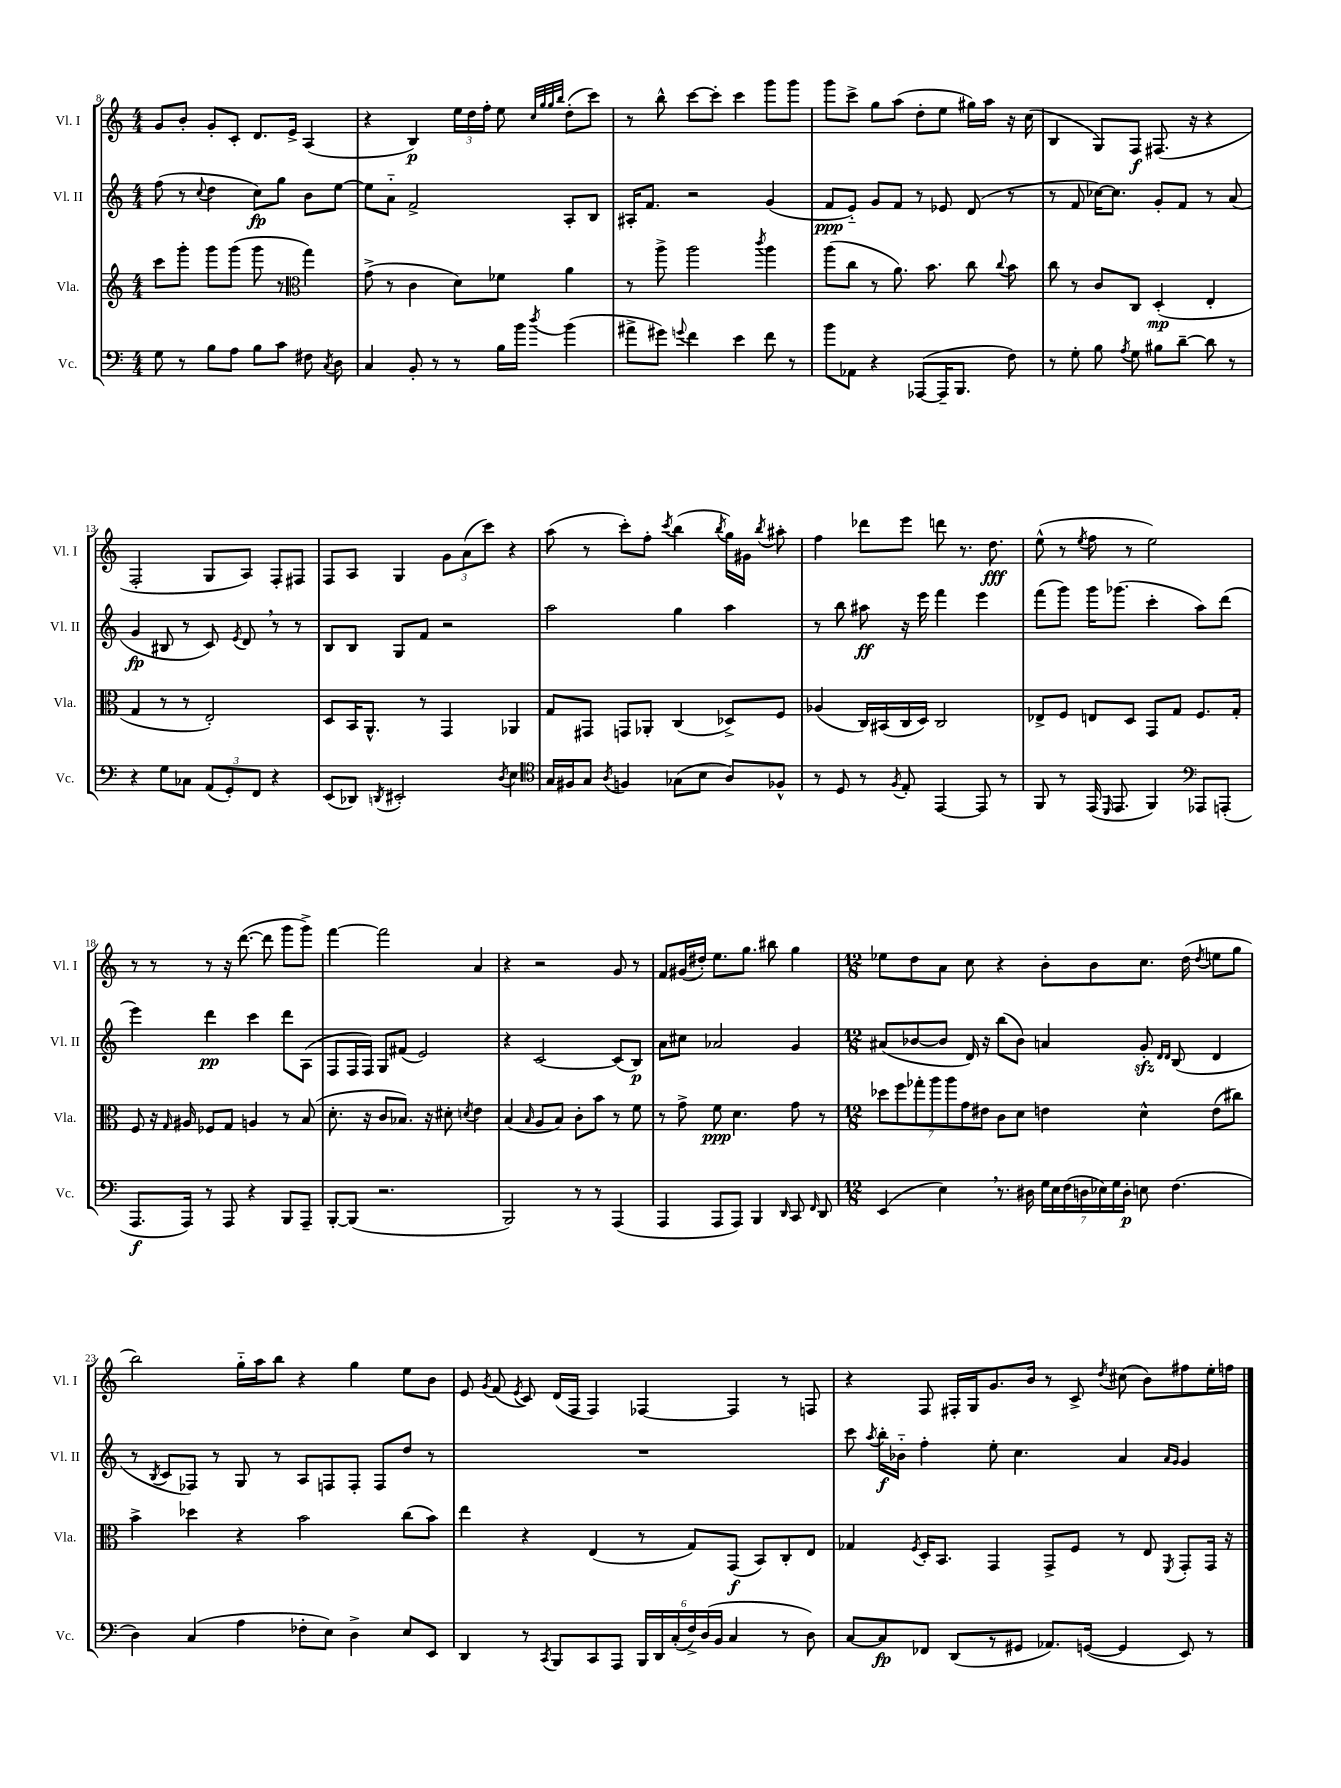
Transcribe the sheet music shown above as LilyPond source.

<<
\new StaffGroup <<
\new Staff = "s0" \with { instrumentName = "Vl. I" shortInstrumentName = "Vl. I" } {
    \clef treble \key c \major \numericTimeSignature \time 4/4
    \autoBeamOff g'8[ b'8]-. g'8[-. c'8]-. d'8.[ e'16]-> a4( |
    r4 b4\p) \tuplet 3/2 { e''16[ d''16 f''16]-. } e''8 \grace { c''32[ g''32 g''32 b''32] } d''8[-.( c'''8]) |
    r8 b''8-^ c'''8[~ c'''8]-. c'''4 g'''8[ g'''8] |
    g'''8[ c'''8]-> g''8[ a''8]( d''8[-. e''8] gis''16[) a''16] r16 c''16( |
    b4 g8[) f8]\f fis8.( r16 r4 |
    f2-. g8[ a8]) f8[-. fis8] |
    f8[ a8] g4 \tuplet 3/2 { g'8[ a'8( c'''8]) } r4 |
    a''8( r8 c'''8[-.) f''8]-. \acciaccatura { c'''8 } b''4( \acciaccatura { b''8 } g''16[) gis'16] \acciaccatura { b''8 } ais''8-. |
    f''4 des'''8[ e'''8] d'''8 r8. d''8.\fff |
    e''8-^( r8 \acciaccatura { e''8 } f''8 r8 e''2) |
    r8 r8 r8 r16 d'''8.~( d'''8 g'''8[ g'''8]->) |
    f'''4~ f'''2 a'4 |
    r4 r2 g'8 r8 |
    f'8[ gis'16( dis''16]-.) e''8.[ g''8.] bis''8 g''4 |
    \numericTimeSignature \time 12/8 ees''8[ d''8 a'8] c''8 r4 b'8[-. b'8 c''8.] d''16( \acciaccatura { d''8 } e''8[ g''8] |
    b''2) g''16[-_ a''16 b''8] r4 g''4 e''8[ b'8] |
    e'8 \acciaccatura { g'8 } f'8( \acciaccatura { e'8 } c'8) d'16[( f16] f4) fes4~ fes4 r8 f8 |
    r4 f8 fis16[-. g16 g'8. b'16] r8 c'8-> \acciaccatura { d''8 } cis''8( b'8[) fis''8 e''16-. f''16] \bar "|." |
}
\new Staff = "s1" \with { instrumentName = "Vl. II" shortInstrumentName = "Vl. II" } {
    \clef treble \key c \major \numericTimeSignature \time 4/4
    \autoBeamOff f''8( r8 \appoggiatura { c''8 } d''4 c''8[\fp) g''8] b'8[ e''8]~ |
    e''8[ a'8]-_ f'2-> a8[-. b8] |
    ais16[-. f'8.] r2 g'4( |
    f'8[\ppp e'8]-_) g'8[ f'8] r8 ees'8 d'8( r8 |
    r8 f'8 ces''16[~) ces''8.] g'8[-. f'8] r8 a'8( |
    g'4\fp bis8 r8 c'8) \acciaccatura { e'8 } d'8 \breathe r8 r8 |
    b8[ b8] g8[ f'8] r2 |
    a''2 g''4 a''4 |
    r8 b''8 ais''8\ff r16 e'''16 f'''4 e'''4 |
    f'''8[( g'''8]) g'''16[ ges'''8.]( c'''4-. a''8[) d'''8]( |
    e'''4) d'''4\pp c'''4 d'''8[ a8]( |
    f8[ f16 f16]) g8[ fis'8]( e'2) |
    r4 c'2~ c'8[( b8]\p) |
    a'8[ cis''8] aes'2 g'4 |
    \numericTimeSignature \time 12/8 ais'8[( bes'8~ bes'8] d'16) r16 b''8[( bes'8]) a'4 g'8-.\sfz \grace { d'16[ d'16] } b8( d'4 |
    r8 \acciaccatura { b8 } c'8[ fes8]) r8 g8 r8 a8[ f8 f8]-. f8[ d''8] r8 |
    R1. |
    c'''8 \acciaccatura { a''8 } b''16[-.\f bes'16]-_ f''4-. e''8-. c''4. a'4 \grace { a'16[ g'16] } g'4 \bar "|." |
}
\new Staff = "s2" \with { instrumentName = "Vla." shortInstrumentName = "Vla." } {
    \clef treble \key c \major \numericTimeSignature \time 4/4
    \autoBeamOff c'''8[ g'''8]-. g'''8[ g'''8]( g'''8 r8 \clef alto g''4) |
    g'8->( r8 c'4 d'8[) fes'8] a'4 |
    r8 a''8-> a''2 \acciaccatura { c'''8 } a''4 |
    a''8[( c''8] r8 a'8.) b'8. c''8 \appoggiatura { c''8 } b'8 |
    c''8 r8 c'8[ c8] d4-.\mp( e4-. |
    g4 r8 r8 e2-.) |
    d8[ b,16 a,8.]-^ r8 g,4 aes,4 |
    g8[ gis,8] g,8[ aes,8]-. c4( des8[->) f8] |
    aes4( c16[) bis,16( c16 d16]) c2 |
    ees8[-> f8] e8[ d8] g,8[ g8] f8.[ g16]-. |
    f8 r16 \grace { g16 } ais16 fes8[ g8] a4 r8 b8( |
    d'8.-. r16 c'8[ bes8.]) r16 dis'8-. \acciaccatura { d'8 } e'4 |
    b4( \grace { b16 } a8[ b8]) c'8[-. b'8] r8 f'8 |
    r8 g'8-> f'8\ppp d'4. g'8 r8 |
    \numericTimeSignature \time 12/8 \tuplet 7/4 { des''8[ f''8 ges''8-. a''8 a''8 g'8 eis'8] } c'8[ d'8] e'4 d'4-^ e'8[( cis''8]) |
    b'4-> des''4 r4 b'2 c''8[( b'8]) |
    e''4 r4 e4( r8 g8[) g,8]\f( b,8[) c8-. e8] |
    ges4 \acciaccatura { f8 } d16[-. b,8.] g,4 g,8[-> f8] r8 e8 \acciaccatura { f,8 } g,8[-. g,16] r16 \bar "|." |
}
\new Staff = "s3" \with { instrumentName = "Vc." shortInstrumentName = "Vc." } {
    \clef bass \key c \major \numericTimeSignature \time 4/4
    \autoBeamOff g8 r8 b8[ a8] b8[ c'8] fis8 \acciaccatura { c8 } d8 |
    c4 b,8-. r8 r8 b16[ b'16] \acciaccatura { d''8 } b'4( |
    ais'8[-> gis'8]) \appoggiatura { g'8 } f'4 e'4 f'8 r8 |
    b'8[ aes,8] r4 aes,,8[~( aes,,16-- b,,8.] f8) |
    r8 g8-. b8 \acciaccatura { a8 } g8 bis8[ d'8]~-- d'8 r8 |
    r4 g8[ ces8] \tuplet 3/2 { a,8[( g,8-.) f,8] } r4 |
    e,8[( des,8]) \acciaccatura { d,8 } eis,2-. \acciaccatura { d8 } e4 |
    \clef tenor g16[ fis16 g8] \acciaccatura { a8 } f4 ges8[( b8] a8[) fes8]-^ |
    r8 d8 r8 \acciaccatura { f8 } e8-. e,4~ e,8 r8 |
    f,8 r8 e,16( \grace { d,16 } e,8. f,4) \clef bass aes,,8[ a,,8]-.( |
    a,,8.[\f a,,16]) r8 a,,8 r4 b,,8[ a,,8]-- |
    b,,8[~-. b,,8]( r2. |
    b,,2) r8 r8 a,,4( |
    a,,4 a,,8[ a,,8]) b,,4 \grace { d,16 } c,8 \grace { f,16 } d,8 |
    \numericTimeSignature \time 12/8 e,4( e4) \breathe r8. dis16 \tuplet 7/4 { g16[ e16 f16( d16 ees16) g16 d16]-.\p } e8 f4.( |
    d4) c4( a4 fes8[-. e8]) d4-> e8[ e,8] |
    d,4 r8 \acciaccatura { c,8 } b,,8[ c,8 a,,8] \tuplet 6/4 { b,,16[ d,16 c16-.( f16->) d16( b,16] } c4 r8 d8) |
    c8[~ c8\fp fes,8] d,8[( r8 gis,8] aes,8.[) g,16]~( g,4 e,8) r8 \bar "|." |
}
>>
>>
\layout { \context { \Score currentBarNumber = #8 } }
